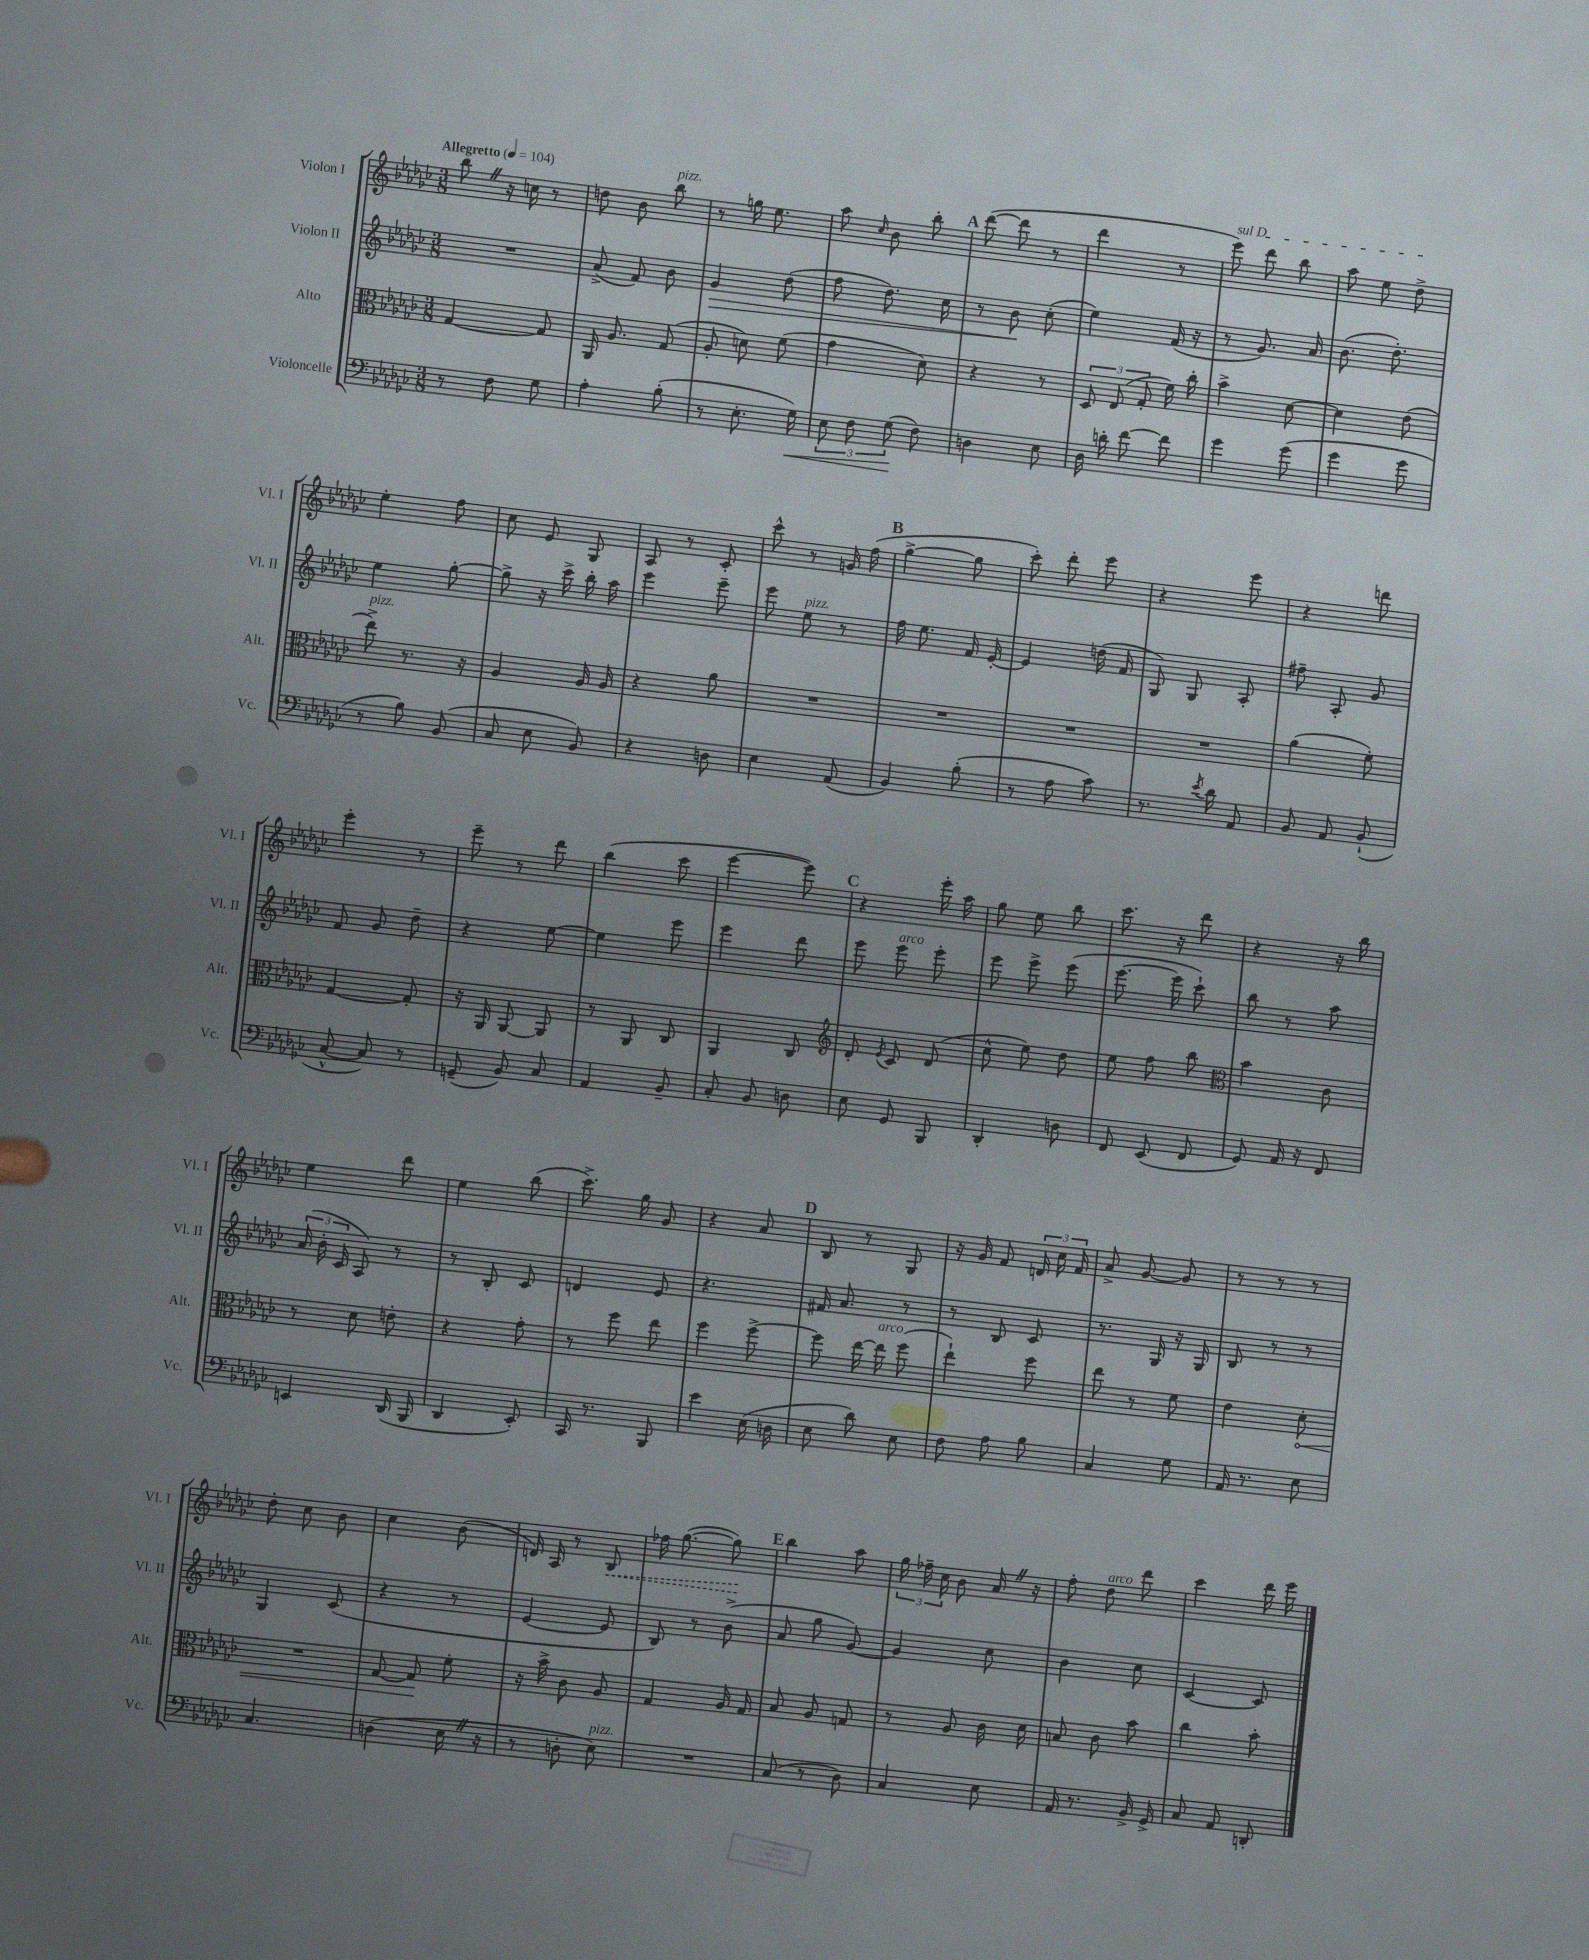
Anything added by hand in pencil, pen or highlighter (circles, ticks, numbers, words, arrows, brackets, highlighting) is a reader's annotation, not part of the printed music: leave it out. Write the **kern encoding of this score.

**kern	**dynam	**kern	**dynam	**kern	**dynam	**kern	**dynam
*part4	*part4	*part3	*part3	*part2	*part2	*part1	*part1
*staff4	*staff4	*staff3	*staff3	*staff2	*staff2	*staff1	*staff1
*I"Violoncelle	*	*I"Alto	*	*I"Violon II	*	*I"Violon I	*
*I'Vc.	*	*I'Alt.	*	*I'Vl. II	*	*I'Vl. I	*
*clefF4	*	*clefC3	*	*clefG2	*	*clefG2	*
*k[b-e-a-d-g-c-]	*	*k[b-e-a-d-g-c-]	*	*k[b-e-a-d-g-c-]	*	*k[b-e-a-d-g-c-]	*
*M3/8	*	*M3/8	*	*M3/8	*	*M3/8	*
*MM104	*	*MM104	*	*MM104	*	*MM104	*
=1	=1	=1	=1	=1	=1	=1	=1
!	!	!	!	!	!	!LO:TX:a:B:t=Allegretto	!
8r	.	[4G-/	.	4.r	.	8bb-Z\	.
8F\	.	.	.	.	.	16r	.
.	.	.	.	.	.	16ccn\	.
8G-\	.	8G-/]	.	.	.	8r	.
=2	=2	=2	=2	=2	=2	=2	=2
4A-'\	.	16AA-/	.	(8a-^/	.	8ddn\	.
.	.	8.A-/	.	.	.	.	.
.	.	.	.	8f/)	.	8b-\	.
!	!	!	!	!	!	!LO:TX:a:i:t=pizz.	!
(8B-'\	.	(8G-/	.	8b-\	.	8bb-\	.
=3	=3	=3	=3	=3	=3	=3	=3
!	!	!	!	!	!LO:HP:b	!	!
8r	.	8A-'/	.	4g-/	>	8r	.
8.E-'\	.	8dn\)	.	.	.	16ggn\	.
.	.	.	.	.	.	8.ee-\	.
.	.	(8f\	.	(8dd-\	.	.	.
!	!LO:HP:b	!	!	!	!	!	!
16G-\)	<	.	.	.	.	.	.
=4	=4	=4	=4	=4	=4	=4	=4
12E-\	.	4g-\	.	8ff\	.	8aa-\	.
12F\	.	.	.	.	.	.	.
.	.	.	.	.	.	16qqcc-/	.
.	.	.	.	8.dd-\)	.	8b-\	.
(12G-\	.	.	.	.	.	.	.
8F\)	[	8d-\)	.	.	.	8bb-'\	.
.	.	.	.	16cc-\	.	.	.
!!LO:REH:place=s1:t=A
=5	=5	=5	=5	=5	=5	=5	=5
4Dn\	.	4r	.	8r	.	([8ddd-\	.
.	.	.	.	8b-\	.	8ddd-\]	.
8E-\	.	8r	.	(8cc-'\	]	8r	.
=6	=6	=6	=6	=6	=6	=6	=6
16D-\	.	12D-/	.	4ee-\)	.	4ddd-\	.
16dn'\	.	.	.	.	.	.	.
.	.	(12E-/	.	.	.	.	.
[8f\	.	.	.	.	.	.	.
.	.	12G-'/	.	.	.	.	.
8f\]	.	16f\)	.	(16f/	.	8r	.
.	.	16cc-'\	.	16r	.	.	.
=7	=7	=7	=7	=7	=7	=7	=7
!	!	!	!	!	!	!LO:TX:a:i:t=sul D	!
4g-\	.	4b-^\	.	8r	.	8eee-\)	.
.	.	.	.	8.g-/)	.	8ddd-\	.
(8g-\	.	[8d-\	.	.	.	8bb-\	.
.	.	.	.	16a-/	.	.	.
=8	=8	=8	=8	=8	=8	=8	=8
4g-\	.	4d-\]	.	(8.b-\	.	8aa-\	.
.	.	.	.	.	.	8ee-\	.
.	.	.	.	8.dd-'\)	.	.	.
8g-\	.	(8e-\	.	.	.	8dd-^\	.
!!LO:LB:g=z
=9	=9	=9	=9	=9	=9	=9	=9
!	!	!LO:TX:a:i:t=pizz.	!	!	!	!	!
8r	.	8ee-^\)	.	4ee-\	.	4ee-'\	.
8B-\)	.	8.r	.	.	.	.	.
(8BB-/	.	.	.	[8gg-'\	.	8ff\	.
.	.	16r	.	.	.	.	.
=10	=10	=10	=10	=10	=10	=10	=10
8C-/	.	4A-/	.	8gg-^\]	.	8cc-\	.
8E-\	.	.	.	16r	.	8e-/	.
.	.	.	.	16ccc-^\	.	.	.
8BB-/)	.	16A-/	.	16bb-'\	.	8G-/	.
.	.	16A-/	.	16aa-\	.	.	.
=11	=11	=11	=11	=11	=11	=11	=11
4r	.	4r	.	4eee-\	.	8A-/	.
.	.	.	.	.	.	8r	.
8Dn\	.	8a-\	.	8eee-~\	.	8c-'/	.
=12	=12	=12	=12	=12	=12	=12	=12
4E-\	.	4.r	.	8eee-\	.	8ccc-^^\	.
!	!	!	!	!LO:TX:a:i:t=pizz.	!	!	!
.	.	.	.	8ee-\	.	8r	.
(8AA-/	.	.	.	8r	.	16gn/	.
.	.	.	.	.	.	(16ff\	.
!!LO:REH:place=s1:t=B
=13	=13	=13	=13	=13	=13	=13	=13
4BB-/)	.	4.r	.	16ff\	.	[4gg-^\	.
.	.	.	.	8.ee-\	.	.	.
(8B-'\	.	.	.	16f/	.	8gg-\]	.
.	.	.	.	[16e-'/	.	.	.
=14	=14	=14	=14	=14	=14	=14	=14
8r	.	4.r	.	4e-/]	.	8ccc-'\)	.
8A-\	.	.	.	.	.	8ddd-'\	.
8c-\)	.	.	.	(16ddn\	.	8eee-\	.
.	.	.	.	16f/	.	.	.
=15	=15	=15	=15	=15	=15	=15	=15
8.r	.	4.r	.	8G-/)	.	4r	.
.	.	.	.	8G-/	.	.	.
8qe-/	.	.	.	.	.	.	.
16d-\	.	.	.	.	.	.	.
8AA-/	.	.	.	8A-'/	.	8eee-\	.
=16	=16	=16	=16	=16	=16	=16	=16
8BB-/	.	(4a-\	.	8ff#X~\	.	4r	.
8AA-/	.	.	.	8A-'/	.	.	.
(8BB-`/	.	8f'\)	.	8g-/	.	8dddn\	.
!!LO:LB:g=z
=17	=17	=17	=17	=17	=17	=17	=17
[8C-^^/	.	[4G-/	.	8f/	.	4eee-'\	.
8C-/])	.	.	.	8g-/	.	.	.
8r	.	8G-'/]	.	8dd-~\	.	8r	.
=18	=18	=18	=18	=18	=18	=18	=18
(8GGn~/	.	16r	.	4r	.	8eee-~\	.
.	.	16AA-/	.	.	.	.	.
8BB-/)	.	[8AA-/	.	.	.	8r	.
8C-/	.	8AA-/]	.	[8ee-\	.	8ddd-\	.
=19	=19	=19	=19	=19	=19	=19	=19
4AA-/	.	8r	.	4ee-\]	.	(4bb-\	.
.	.	8AA-/	.	.	.	.	.
8BB-~/	.	8C-/	.	8eee-\	.	8ccc-\	.
=20	=20	=20	=20	=20	=20	=20	=20
8C-'/	.	4AA-/	.	4eee-\	.	[4eee-\	.
8BB-/	.	.	.	.	.	.	.
8Dn\	.	8C-/	.	8ddd-\	.	8eee-\])	.
!!LO:REH:place=s1:t=C
=21	=21	=21	=21	=21	=21	=21	=21
*	*	*clefG2	*	*	*	*	*
8E-\	.	8d-'/	.	8eee-\	.	4r	.
.	.	8qe-/	.	.	.	.	.
!	!	!	!	!LO:TX:a:i:t=arco	!	!	!
8GG-/	.	8c-/	.	8eee-\	.	.	.
8BBB-/	.	(8d-/	.	8eee-'\	.	16eee-'\	.
.	.	.	.	.	.	16aa-\	.
=22	=22	=22	=22	=22	=22	=22	=22
4DD-'/	.	8cc-^^\	.	8eee-\	.	8gg-\	.
.	.	8ee-\)	.	8eee-^\	.	8ee-\	.
8Dn\	.	8dd-\	.	(8eee-\	.	8bb-\	.
=23	=23	=23	=23	=23	=23	=23	=23
8FF/	.	8ee-\	.	[8.eee-\	.	8.ccc-\	.
(8EE-/	.	8ff\	.	.	.	.	.
.	.	.	.	16eee-\]	.	16r	.
8FF/	.	8bb-\	.	8ccc-`\)	.	8ddd-\	.
=24	=24	=24	=24	=24	=24	=24	=24
*	*	*clefC3	*	*	*	*	*
8GG-/)	.	4b-\	.	8bb-\	.	4r	.
16AA-/	.	.	.	8r	.	.	.
16r	.	.	.	.	.	.	.
8FF/	.	8c-\	.	8aa-\	.	16r	.
.	.	.	.	.	.	16bb-\	.
!!LO:LB:g=z
=25	=25	=25	=25	=25	=25	=25	=25
4EEn/	.	8r	.	(24a-/	.	4ee-\	.
.	.	.	.	24b-'\	.	.	.
.	.	.	.	24c-/	.	.	.
.	.	8d-\	.	8A-/)	.	.	.
(16DD-/	.	8en'\	.	8r	.	8ddd-\	.
16BBB-/	.	.	.	.	.	.	.
=26	=26	=26	=26	=26	=26	=26	=26
4DD-/	.	4r	.	8r	.	4ee-\	.
.	.	.	.	8B-'/	.	.	.
8EE-'/)	.	8g-'\	.	8c-/	.	(8bb-\	.
=27	=27	=27	=27	=27	=27	=27	=27
16CC-/	.	8r	.	4dn/	.	8.ccc-^\)	.
8.r	.	.	.	.	.	.	.
.	.	8ff\	.	.	.	.	.
.	.	.	.	.	.	16gg-\	.
8BBB-/	.	8ee-\	.	8e-/	.	8g-/	.
=28	=28	=28	=28	=28	=28	=28	=28
4e-\	.	4ff\	.	4.r	.	4r	.
(16E-\	.	[8ff^\	.	.	.	8a-/	.
16Dn\	.	.	.	.	.	.	.
!!LO:REH:place=s1:t=D
=29	=29	=29	=29	=29	=29	=29	=29
8E-\	.	8ff\]	.	16f#X/	.	8B-/	.
.	.	.	.	8.a-/	.	.	.
8d-\)	.	[16ee-\	.	.	.	8r	.
!	!	!LO:TX:a:i:t=arco	!	!	!	!	!
.	.	16ee-\]	.	.	.	.	.
8E-\	.	(8ff\	.	8r	.	8G-/	.
=30	=30	=30	=30	=30	=30	=30	=30
8F\	.	4ee-`\)	.	8r	.	16r	.
.	.	.	.	.	.	16g-/	.
8A-\	.	.	.	8B-/	.	8f/	.
8B-\	.	8ff\	.	8c-/	.	24dn/	.
.	.	.	.	.	.	24cc-\	.
.	.	.	.	.	.	24f/	.
=31	=31	=31	=31	=31	=31	=31	=31
4C-/	.	8ee-\	.	8.r	.	8a-^/	.
.	.	8r	.	.	.	[8g-/	.
.	.	.	.	16G-/	.	.	.
8G-\	.	8f\	.	16r	.	8g-/]	.
.	.	.	.	16G-/	.	.	.
=32	=32	=32	=32	=32	=32	=32	=32
16AA-/	.	4e-\	.	8B-/	.	8r	.
8.r	.	.	.	.	.	.	.
.	.	.	.	8r	.	8r	.
!	!	!	!LO:HP:b	!	!	!	!
8E-\	.	8d-'\	<	8r	.	8r	.
!!LO:LB:g=z
=33	=33	=33	=33	=33	=33	=33	=33
4.C-/	.	4.r	.	4G-/	.	8dd-'\	.
.	.	.	.	.	.	8cc-\	.
.	.	.	.	(8c-/	.	8b-\	.
=34	=34	=34	=34	=34	=34	=34	=34
(4Dn\	.	[8G-/	.	4r	.	4cc-\	.
.	.	8G-/]	.	.	.	.	.
16E-Z\	.	8f'\	[	8r	.	(8b-\	.
16r	.	.	.	.	.	.	.
=35	=35	=35	=35	=35	=35	=35	=35
8r	.	16r	.	[4e-/	.	16dn/)	.
.	.	16b-^\	.	.	.	16A-/	.
8Dn'\	.	8c-\	.	.	.	8r	.
!LO:TX:a:i:t=pizz.	!	!	!	!	!	!	!
!	!	!	!	!	!	!	!LO:HP:b
8E-\)	.	8A-/	.	8e-/]	.	8B-/	<
=36	=36	=36	=36	=36	=36	=36	=36
4.r	.	4G-/	.	8B-/)	.	16ff-X\	.
.	.	.	.	.	.	([8.gg-\	.
.	.	.	.	8r	.	.	.
.	.	16A-/	.	(8b-^\	.	8gg-\])	.
.	.	16G-/	.	.	.	.	.
.	.	.	.	.	.	.	[
!!LO:REH:place=s1:t=E
=37	=37	=37	=37	=37	=37	=37	=37
(8C-/	.	8B-/	.	8a-/	.	4bb-\	.
8r	.	8A-/	.	8gg-\	.	.	.
8D-\)	.	8Gn/	.	[8g-/)	.	8aa-\	.
=38	=38	=38	=38	=38	=38	=38	=38
4C-/	.	8r	.	4g-/]	.	24gg-\	.
.	.	.	.	.	.	24ff-X~\	.
.	.	.	.	.	.	24cc-\	.
.	.	8A-/	.	.	.	8b-\	.
8E-\	.	16c-\	.	8cc-\	.	16a-Z/	.
.	.	16d-\	.	.	.	16r	.
=39	=39	=39	=39	=39	=39	=39	=39
16AA-/	.	8Bn/	.	4b-\	.	8ff'\	.
8.r	.	.	.	.	.	.	.
!	!	!	!	!	!	!LO:TX:a:i:t=arco	!
.	.	8c-\	.	.	.	8dd-\	.
16BB-^/	.	8b-\	.	8cc-\	.	8ddd-\	.
16GG-^/	.	.	.	.	.	.	.
=40	=40	=40	=40	=40	=40	=40	=40
8C-/	.	4cc-\	.	[4c-/	.	4ccc-\	.
8AA-/	.	.	.	.	.	.	.
8DDn'/	.	8b-'\	.	8c-/]	.	16ddd-\	.
.	.	.	.	.	.	16eee-\	.
==	==	==	==	==	==	==	==
*-	*-	*-	*-	*-	*-	*-	*-
